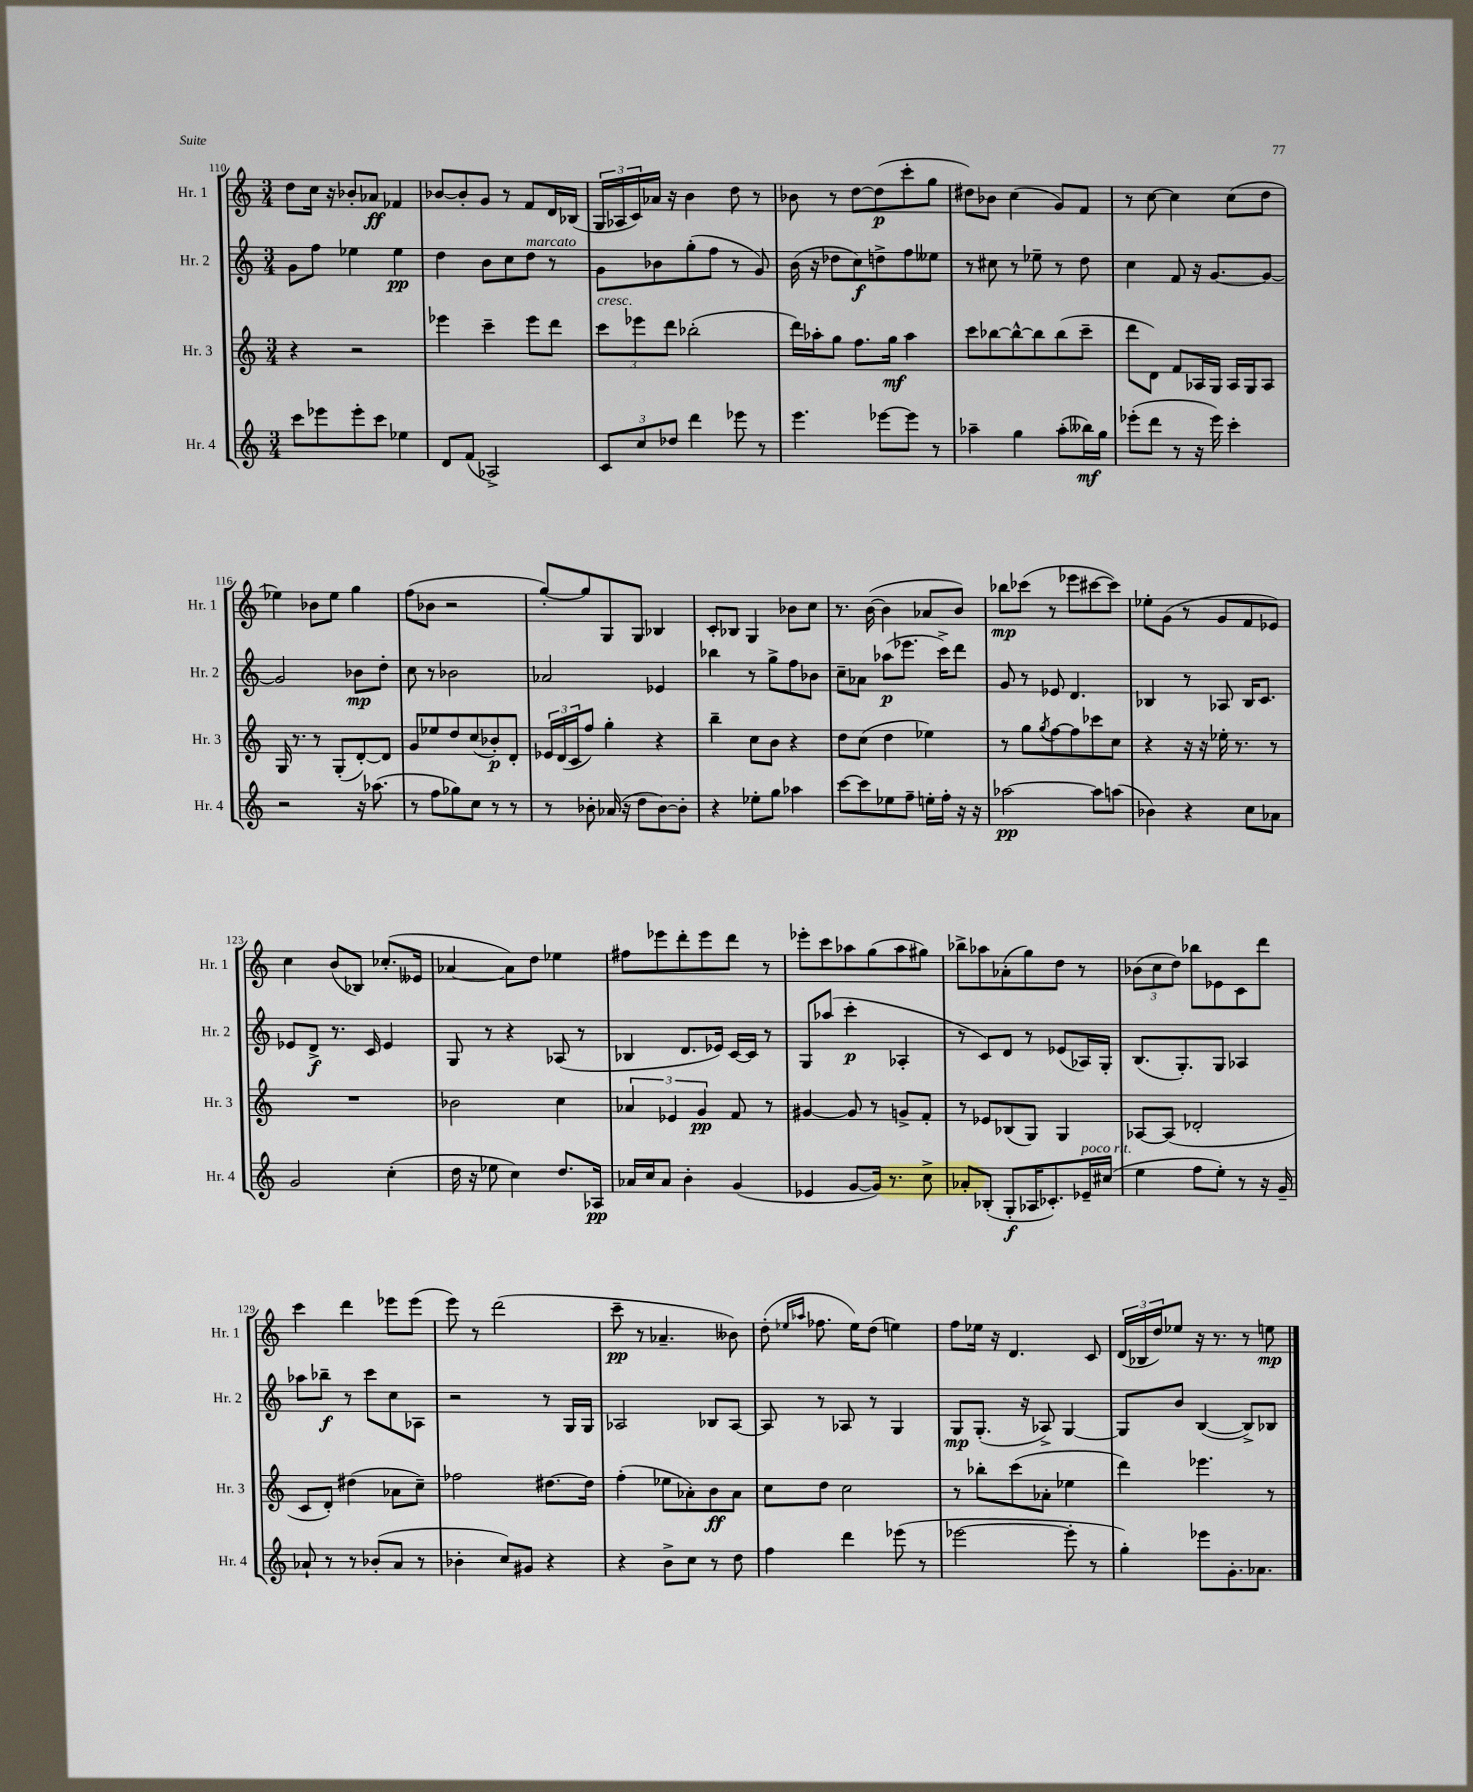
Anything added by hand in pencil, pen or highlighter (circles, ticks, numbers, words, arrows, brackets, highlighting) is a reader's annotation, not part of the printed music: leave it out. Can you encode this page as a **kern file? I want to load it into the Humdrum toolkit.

**kern	**dynam	**kern	**dynam	**kern	**dynam	**kern	**dynam
*part4	*part4	*part3	*part3	*part2	*part2	*part1	*part1
*staff4	*staff4	*staff3	*staff3	*staff2	*staff2	*staff1	*staff1
*I"Hr. 4	*	*I"Hr. 3	*	*I"Hr. 2	*	*I"Hr. 1	*
*I'Hr. 4	*	*I'Hr. 3	*	*I'Hr. 2	*	*I'Hr. 1	*
*clefG2	*	*clefG2	*	*clefG2	*	*clefG2	*
*k[]	*	*k[]	*	*k[]	*	*k[]	*
*M3/4	*	*M3/4	*	*M3/4	*	*M3/4	*
=110	=110	=110	=110	=110	=110	=110	=110
8ccc\L	.	4r	.	8g\L	.	8dd\L	.
8eee-X\	.	.	.	8ff\J	.	16cc\Jk	.
.	.	.	.	.	.	16r	.
8eee-'\	.	2r	.	4ee-X\	.	8b-X'/L	.
8ccc\J	.	.	.	.	.	8a-X/J	ff
4ee-X\	.	.	.	4ee-\	pp	4f-X/	.
=111	=111	=111	=111	=111	=111	=111	=111
8d/L	.	4eee-X\	.	4dd\	.	[8b-X/L	.
(8f/J	.	.	.	.	.	8b-'/]	.
2A-X^/)	.	4ccc~\	.	8b\L	.	8g/J	.
.	.	.	.	8cc\	.	8r	.
!	!	!	!	!LO:TX:a:i:t=marcato	!	!	!
.	.	8eee-\L	.	8dd\J	.	8f/L	.
.	.	8ddd\J	.	8r	.	16d/L	.
.	.	.	.	.	.	(16B-X/JJ	.
=112	=112	=112	=112	=112	=112	=112	=112
!	!	!LO:TX:a:i:t=cresc.	!	!	!	!	!
12c/L	.	12ccc\L	.	8g\L	.	24G/LL	.
.	.	.	.	.	.	24A-X/	.
12cc/	.	12eee-X\	.	.	.	24c/)	.
.	.	.	.	8b-X\	.	16a-X/JJ	.
12dd-X/J	.	12ddd\J	.	.	.	.	.
.	.	.	.	.	.	16r	.
4ddd\	.	(2bb-X'\	.	(8gg'\	.	4b\	.
.	.	.	.	8ff\J	.	.	.
8eee-X\	.	.	.	8r	.	8dd\	.
8r	.	.	.	8g/)	.	8r	.
=113	=113	=113	=113	=113	=113	=113	=113
4.eee\	.	16ddd\LL)	.	(16b\	.	8b-X\	.
.	.	16aa-X'\J	.	16r	.	.	.
.	.	8gg\J	.	8dd-X\L	.	8r	.
.	.	8.ff\L	.	8cc\)	f	[8dd\L	.
[8eee-X\L	.	.	.	8ddn^\	.	(8dd\]	p
.	.	16gg\Jk	mf	.	.	.	.
8eee-\J]	.	4aa-\	.	8ff\	.	8ccc'\	.
8r	.	.	.	8ee--X\J	.	8gg\J	.
=114	=114	=114	=114	=114	=114	=114	=114
4aa-X~\	.	8ccc\L	.	8r	.	8dd#X\L)	.
.	.	[8bb-X\	.	8cc#X\	.	8b-X\J	.
4gg\	.	8bb-^^\_	.	8r	.	(4cc\	.
.	.	8bb-\]	.	8ee-X~\	.	.	.
(8aa-'\L	.	(8bb-\	.	8r	.	8g/L)	.
16bb--X\L)	mf	8ccc~\J	.	8dd\	.	8f/J	.
16gg\JJ	.	.	.	.	.	.	.
=115	=115	=115	=115	=115	=115	=115	=115
(8eee-X'\L	.	8ddd\L	.	4cc\	.	8r	.
8ddd\J	.	8d\J)	.	.	.	[8cc\	.
8r	.	8f/L	.	8f/	.	4cc\]	.
16r	.	16A-X/L	.	16r	.	.	.
16eee-\)	.	16G/JJ	.	[8.g/L	.	.	.
4ccc'\	.	16A-/LL	.	.	.	(8cc\L	.
.	.	16G/J	.	.	.	.	.
.	.	8A-/J	.	8g/J_	.	8dd\J	.
!!LO:LB:g=z
=116	=116	=116	=116	=116	=116	=116	=116
2r	.	16G/	.	2g/]	.	4ee-X\)	.
.	.	8.r	.	.	.	.	.
.	.	8r	.	.	.	8b-X\L	.
.	.	(8G'/L	.	.	.	8ee-\J	.
16r	.	[8d'/)	.	8b-X\L	mp	4gg\	.
(8.aa-X\	.	.	.	.	.	.	.
.	.	8d/J]	.	8dd'\J	.	.	.
=117	=117	=117	=117	=117	=117	=117	=117
8r	.	8g/L	.	8cc\	.	(8ff\L	.
8ff\L	.	8ee-X/	.	8r	.	8b-X\J	.
8gg-X\)	.	8dd/	.	2b-X\	.	2r	.
8cc\J	.	(8cc/	.	.	.	.	.
8r	.	8b-X'/)	p	.	.	.	.
8r	.	8d'/J	.	.	.	.	.
=118	=118	=118	=118	=118	=118	=118	=118
8r	.	24e-X/LL	.	2a-X/	.	[8gg'/L)	.
.	.	(24d/	.	.	.	.	.
.	.	24c/J	.	.	.	.	.
8b-X'\	.	8ff/J)	.	.	.	8gg/]	.
(16a-X/	.	4gg'\	.	.	.	8G/	.
16r	.	.	.	.	.	.	.
8dd\L	.	.	.	.	.	8G/J	.
[8b-\)	.	4r	.	4e-X/	.	4B-X/	.
8b-'\J]	.	.	.	.	.	.	.
=119	=119	=119	=119	=119	=119	=119	=119
4r	.	4bb~\	.	4bb-X\	.	8c'/L	.
.	.	.	.	.	.	8B-X/J	.
8ee-X'\L	.	8cc\L	.	8r	.	4G/	.
8gg\J	.	8b\J	.	8gg^\L	.	.	.
4aa-X\	.	4r	.	8ff\	.	8b-X\L	.
.	.	.	.	8b-X\J	.	8cc\J	.
=120	=120	=120	=120	=120	=120	=120	=120
[8ccc\L	.	8dd\L	.	8cc~\L	.	8.r	.
8ccc\]	.	(8cc\J	.	8a-X\J	.	.	.
.	.	.	.	.	.	([16b\	.
8ee-X\	.	4dd\	.	(8aa-X\L	p	4b\]	.
8ff~\J	.	.	.	8.eee-X\J	.	.	.
16een'\LL	.	4ee-X\)	.	.	.	8a-X/L	.
16ff'\JJ	.	.	.	16ccc^\KL)	.	.	.
16r	.	.	.	8ddd\J	.	8b/J)	.
16r	.	.	.	.	.	.	.
=121	=121	=121	=121	=121	=121	=121	=121
[2aa-X\	pp	8r	.	8g/	.	8bb-X\L	mp
.	.	8gg\L	.	8r	.	(8ccc-X\J	.
.	.	8qgg/	.	.	.	.	.
.	.	[8ff\	.	8e-X/	.	8r	.
.	.	8ff\]	.	4.d/	.	8eee-X\L	.
8aa-\L]	.	8ccc-X\	.	.	.	[8ccc#X\	.
(8aan\J	.	8cc\J	.	.	.	8ccc#\J])	.
=122	=122	=122	=122	=122	=122	=122	=122
4b-X\)	.	4r	.	4B-X/	.	8ee-X'\L	.
.	.	.	.	.	.	(8g\J	.
4r	.	16r	.	8r	.	8r	.
.	.	16r	.	.	.	.	.
.	.	16ee-X'\	.	8A-X/	.	8g/L	.
.	.	8.r	.	.	.	.	.
8cc\L	.	.	.	16B-/KL	.	8f/	.
.	.	.	.	8.c/J	.	.	.
8a-X\J	.	8r	.	.	.	8e-X/J)	.
!!LO:LB:g=z
=123	=123	=123	=123	=123	=123	=123	=123
2g/	.	2.r	.	8e-X/L	.	4cc\	.
.	.	.	.	8d^/J	f	.	.
.	.	.	.	8.r	.	(8b/L	.
.	.	.	.	.	.	8B-X/J)	.
.	.	.	.	16c/	.	.	.
(4cc'\	.	.	.	4e-/	.	(8.cc-X'/L	.
.	.	.	.	.	.	16e--X/Jk	.
=124	=124	=124	=124	=124	=124	=124	=124
16dd\	.	2b-X\	.	8G/	.	[4a-X/	.
16r	.	.	.	.	.	.	.
8ee-X\	.	.	.	8r	.	.	.
4cc\)	.	.	.	4r	.	8a-\L])	.
.	.	.	.	.	.	8dd\J	.
8.dd/L	.	4cc\	.	(8A-X/	.	4ee-X\	.
.	.	.	.	8r	.	.	.
16A-X/Jk	pp	.	.	.	.	.	.
=125	=125	=125	=125	=125	=125	=125	=125
16a-X/LL	.	6a-X/	.	4B-X/	.	8ff#X\L	.
16cc/J	.	.	.	.	.	.	.
8a-/J	.	.	.	.	.	8eee-X\	.
.	.	6e-X/	.	.	.	.	.
4b'\	.	.	.	8.d/L	.	8ddd'\	.
.	.	6g/	pp	.	.	.	.
.	.	.	.	.	.	8eee-\	.
.	.	.	.	16e-X/Jk)	.	.	.
(4g/	.	8f/	.	[16c/LL	.	8ddd\J	.
.	.	.	.	16c/JJ]	.	.	.
.	.	8r	.	8r	.	8r	.
=126	=126	=126	=126	=126	=126	=126	=126
4e-X/	.	[4g#X/	.	8G/L	.	8eee-X'\L	.
.	.	.	.	(8aa-X/J	.	8ccc\	.
[8g/L	.	8g#/]	.	4ccc'\	p	8aa-X\	.
16g/Jk])	.	8r	.	.	.	(8gg\	.
8.r	.	.	.	.	.	.	.
.	.	8gn^/L	.	4A-X'/	.	8aa-\	.
8cc^\	.	8f'/J	.	.	.	8gg#X\J)	.
=127	=127	=127	=127	=127	=127	=127	=127
8a-X'/L	.	8r	.	8r	.	8bb-X^\L	.
(8B-X'/J	.	8e-X/L	.	8c/L)	.	8aa-X\	.
8G'/L	f	(8B-X/	.	8d/J	.	(8a-X'\	.
16A-X/K	.	8G/J)	.	8r	.	8gg\)	.
8.c-X'/)	.	.	.	.	.	.	.
.	.	4G/	.	(8e-X/L	.	8dd\J	.
!LO:TX:a:i:t=poco rit.	!	!	!	!	!	!	!
16e-X~/L	.	.	.	16A-X/L)	.	8r	.
(16cc#X/JJ	.	.	.	16G'/JJ	.	.	.
=128	=128	=128	=128	=128	=128	=128	=128
4ee\	.	[8A-X/L	.	(8.B/L	.	(12b-X\L	.
.	.	.	.	.	.	12cc\	.
.	.	(8A-/J]	.	.	.	.	.
.	.	.	.	.	.	12dd\J)	.
.	.	.	.	8.G'/)	.	.	.
8ff\L	.	2d-X'/	.	.	.	8bb-X\L	.
8ee'\J)	.	.	.	8G/J	.	8e-X\	.
8r	.	.	.	4A-X/	.	8c\	.
16r	.	.	.	.	.	8ddd\J	.
16g~/	.	.	.	.	.	.	.
!!LO:LB:g=z
=129	=129	=129	=129	=129	=129	=129	=129
8a-X`/	.	8c/L	.	8aa-X\L	.	4ccc\	.
8r	.	8d'/J)	.	8bb-X~\J	f	.	.
8r	.	(4dd#X\	.	8r	.	4ddd\	.
(8b-X'/L	.	.	.	8ccc\L	.	.	.
8a-/J	.	8a-X\L	.	8cc\	.	8eee-X\L	.
8r	.	8cc~\J)	.	8A-X\J	.	(8eee-\J	.
=130	=130	=130	=130	=130	=130	=130	=130
4b-X'\	.	2ff-X\	.	2r	.	8eee\)	.
.	.	.	.	.	.	8r	.
8cc/L)	.	.	.	.	.	(2ddd\	.
8g#X/J	.	.	.	.	.	.	.
4r	.	[8.dd#X\L	.	8r	.	.	.
.	.	.	.	16G/LL	.	.	.
.	.	16dd#\Jk]	.	16G/JJ	.	.	.
=131	=131	=131	=131	=131	=131	=131	=131
4r	.	(4ff'\	.	2A-X/	.	8ccc~\	pp
.	.	.	.	.	.	8r	.
8b^\L	.	8ee-X\L	.	.	.	4.a-X~/	.
8cc\J	.	8a-X'\)	.	.	.	.	.
8r	.	8b\	ff	8B-X/L	.	.	.
8dd\	.	8a-\J	.	[8A-/J	.	8b--X\)	.
=132	=132	=132	=132	=132	=132	=132	=132
4ff\	.	8cc\L	.	8A-/]	.	(8dd'\	.
.	.	.	.	.	.	16qqee-X/LL	.
.	.	.	.	.	.	16qqaa-X/JJ	.
.	.	8dd\J	.	8r	.	8.ff-X\	.
4ddd\	.	2cc\	.	8A-X/	.	.	.
.	.	.	.	.	.	16ee-\KL)	.
.	.	.	.	8r	.	(8dd\J	.
(8eee-X\	.	.	.	4G/	.	4een\)	.
8r	.	.	.	.	.	.	.
=133	=133	=133	=133	=133	=133	=133	=133
[2eee-X\	.	8r	.	8G/L	mp	8ff\L	.
.	.	8bb-X'\L	.	(8.G'/J	.	16ee-X\Jk	.
.	.	.	.	.	.	16r	.
.	.	(8ccc\	.	.	.	4.d/	.
.	.	.	.	16r	.	.	.
.	.	8a-X'\J	.	8A-X^/)	.	.	.
8eee-'\]	.	4ee-X\	.	[4G/	.	.	.
8r	.	.	.	.	.	8c/	.
=134	=134	=134	=134	=134	=134	=134	=134
4gg'\)	.	4ddd\)	.	8G/L]	.	(24d/LL	.
.	.	.	.	.	.	24B-X/	.
.	.	.	.	.	.	24dd/J)	.
.	.	.	.	8b/J	.	8ee-X/J	.
8eee-X\L	.	4.eee-X\	.	([4B/	.	16r	.
.	.	.	.	.	.	8.r	.
8.g'\	.	.	.	.	.	.	.
.	.	.	.	8B^/L])	.	8r	.
8.a-X\J	.	.	.	.	.	.	.
.	.	8r	.	8B-X/J	.	8een\	mp
==	==	==	==	==	==	==	==
*-	*-	*-	*-	*-	*-	*-	*-
